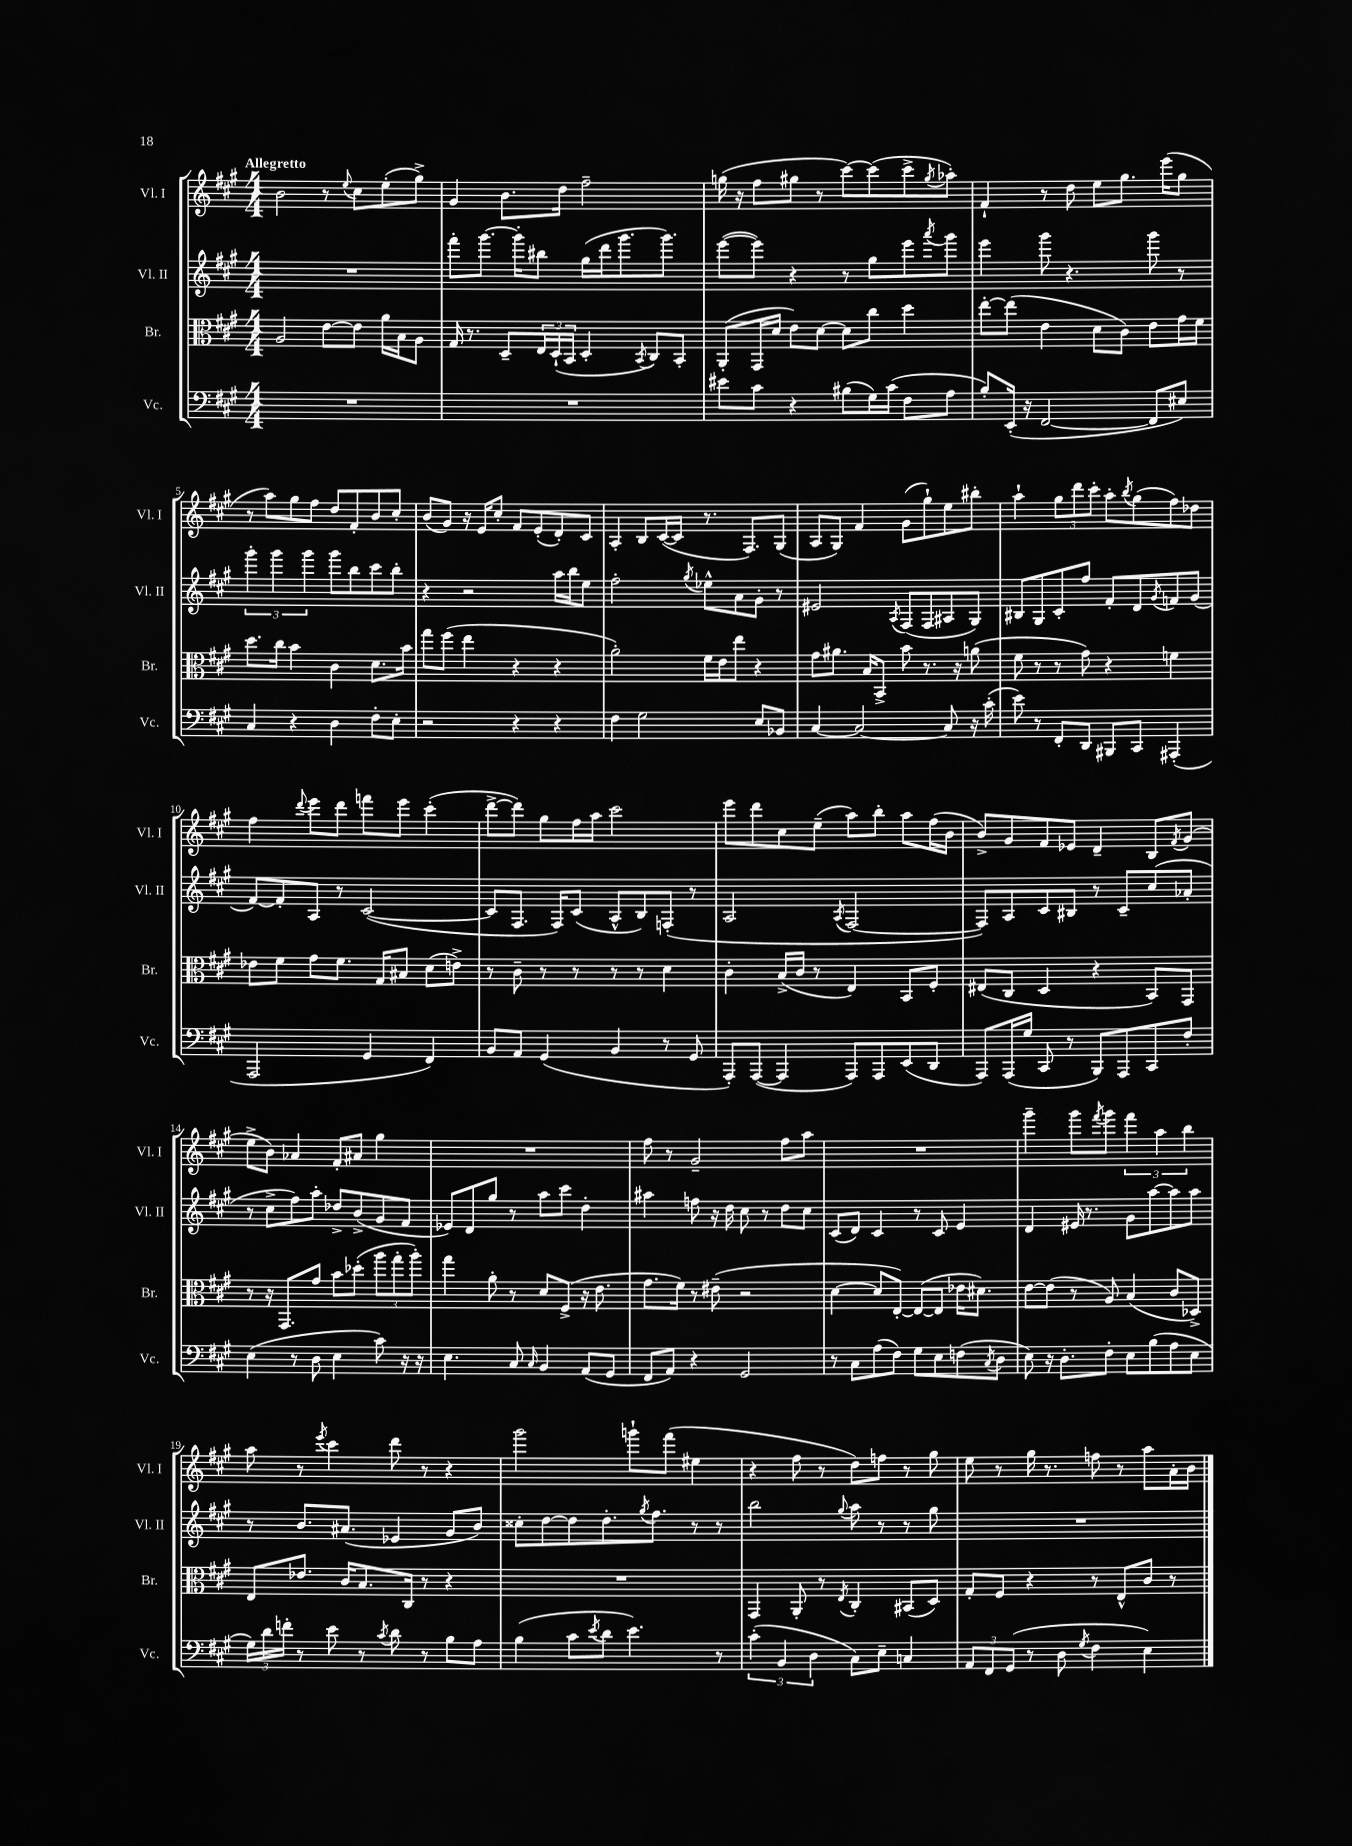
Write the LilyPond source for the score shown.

<<
\new StaffGroup <<
\new Staff = "s0" \with { instrumentName = "Vl. I" shortInstrumentName = "Vl. I" } {
    \clef treble \key a \major \numericTimeSignature \time 4/4 \tempo "Allegretto"
    b'2 r8 \appoggiatura { e''8 } cis''8 e''8-.( gis''8->) |
    gis'4 b'8. d''16 fis''2-- |
    g''16( r16 fis''8 gis''8 r8 cis'''8~) cis'''8( cis'''8-> \acciaccatura { gis''8 } aes''8-.) |
    fis'4-! r8 d''8 e''8 gis''8. e'''16( gis''8 |
    r8 a''8) gis''8 fis''8 d''8 fis'8-. b'8 cis''8-. |
    b'8( gis'8) r16 e'16 cis''8-. fis'8 e'8-.( d'8-.) cis'8 |
    a4-. b8 cis'16~( cis'16 r8. fis8.) gis8( |
    a8 gis8) fis'4 gis'8( gis''8-!) e''8 bis''8-. |
    a''4-! \tuplet 3/2 { gis''8 d'''8 cis'''8-. } a''8-. \acciaccatura { b''8 } gis''8( fis''8) des''8 |
    fis''4 \appoggiatura { d'''8 } e'''8 d'''8 f'''8 e'''8 cis'''4-.( |
    d'''8~-> d'''8) gis''8 fis''16 a''16 cis'''2 |
    e'''8 d'''8 cis''8 e''8--( a''8) b''8-. a''8 fis''16( b'16 |
    b'8->) gis'8 fis'8 ees'8 d'4-- b8 \acciaccatura { fis'8 } gis'8( |
    e''8-> b'8) aes'4 fis'8-. ais'8 gis''4 |
    R1 |
    fis''8 r8 gis'2-- fis''8 a''8 |
    R1 |
    gis'''4-- gis'''8 \acciaccatura { fis'''8 } gis'''8 \tuplet 3/2 { fis'''4 a''4 b''4 } |
    a''8 r8 \acciaccatura { e'''8 } cis'''4 d'''8 r8 r4 |
    gis'''2 g'''8-! fis'''8( eis''4 |
    r4 fis''8 r8 d''8) f''8 r8 gis''8 |
    e''8 r8 gis''16 r8. f''8 r8 a''8 a'16-. b'16 \bar "|." |
}
\new Staff = "s1" \with { instrumentName = "Vl. II" shortInstrumentName = "Vl. II" } {
    \clef treble \key a \major \numericTimeSignature \time 4/4
    R1 |
    fis'''8-. gis'''8.~ gis'''16-. bis''8 gis''16( d'''16 gis'''8. gis'''8.) |
    e'''8~( e'''8) r4 r8 gis''8 e'''8 \acciaccatura { a'''8 } gis'''8 |
    e'''4 gis'''8 r4. gis'''8 r8 |
    \tuplet 3/2 { gis'''4-. gis'''4 gis'''4 } gis'''8 b''8 cis'''8 b''8-. |
    r4 r2 a''16 b''16 e''8 |
    fis''2-. \acciaccatura { gis''8 } ees''8-^ a'8 gis'8-. r8 |
    eis'2 \acciaccatura { a8 } fis8( fis8 ais8 gis8) |
    bis8 gis8 cis'8-. fis''8 fis'8-. d'8 \acciaccatura { gis'8 } f'8 gis'8( |
    fis'8~) fis'8-. a8 r8 cis'2~( |
    cis'8 fis8. fis16) cis'8( a8-^ b8) f8-.( r8 |
    a2 \acciaccatura { a8 } fis2~ |
    fis8) a8 cis'8 bis8 r8 cis'8-- cis''8( aes'8-. |
    r8 cis''8-> fis''8) a''8-. des''8-> b'8->( gis'8 fis'8 |
    ees'8) d'8 gis''8 r8 a''8 cis'''8 d''4-. |
    ais''4 f''8 r16 d''16 cis''8 r8 d''8 cis''8 |
    cis'8( d'8) cis'4 r8 cis'8 e'4 |
    d'4 eis'16 r8. gis'8 a''8~ a''8 a''8 |
    r8 b'8. ais'8.( ees'4 gis'8 b'8) |
    cisis''8-. d''8~ d''8 d''8.-. \acciaccatura { gis''8 } fis''8. r8 r8 |
    b''2 \appoggiatura { gis''8 } a''8 r8 r8 gis''8 |
    R1 \bar "|." |
}
\new Staff = "s2" \with { instrumentName = "Br." shortInstrumentName = "Br." } {
    \clef alto \key a \major \numericTimeSignature \time 4/4
    a2 e'8~ e'8 a'16 b16 a8 |
    gis16 r8. d8-- \tuplet 3/2 { e16 d16-!( b,16 } d4-. \acciaccatura { b,8 } cis8) b,8-. |
    a,8-.( gis,16 d'16 e'8) d'8~ d'8 cis''8 d''4 |
    e''8~-. e''8( e'4 d'8 cis'8) e'8 gis'16 fis'16 |
    d''8. cis''16 b'4 cis'4 d'8. b'16 |
    gis''8 fis''8( e''4 r4 r4 |
    a'2-.) fis'16 e'16 e''8 r4 |
    gis'8 ais'8. b16 b,8-> b'8 r8. r16 a'8( |
    fis'8 r8 r8 gis'8) r4 f'4 |
    ees'8 fis'8 gis'8 fis'8. gis16 bis8 d'8( e'8->) |
    r8 cis'8-- r8 r8 r8 r8 d'4 |
    cis'4-. b16->( cis'16 r8 e4) b,8 fis8-. |
    eis8( cis8 d4 r4 b,8) gis,8 |
    r8 r16 gis,8. gis'8 b'8 des''8-.( \tuplet 3/2 { a''8 gis''8-. a''8-.) } |
    gis''4 a'8-. r8 d'8 fis8->( r16 e'8. |
    gis'8. fis'16) r8 eis'8--( r2 |
    d'4~ d'8 e8~-.) e8~( e8 ees'16 dis'8.) |
    e'8~ e'8( r8 a8) b4( cis'8 des8->) |
    e8 ees'8. cis'16 b8. cis16 r8 r4 |
    R1 |
    gis,4 a,8-. r8 \acciaccatura { e8 } cis4-. bis,8( d8) |
    gis8-. fis8 r4 r8 e8-^ cis'8 r8 \bar "|." |
}
\new Staff = "s3" \with { instrumentName = "Vc." shortInstrumentName = "Vc." } {
    \clef bass \key a \major \numericTimeSignature \time 4/4
    R1 |
    R1 |
    eis'8 cis'8 r4 bis8( gis16) cis'16( fis8 a8 |
    b8-.) e,16-.( r16 fis,2~ fis,8 eis8) |
    cis4 r4 d4 fis8-. e8-. |
    r2 r4 r4 |
    fis4 gis2 e8 bes,8 |
    cis4~ cis2~ cis8 r16 cis'16-.( |
    e'8) r8 fis,8-. d,8 bis,,8 cis,8 ais,,4-.( |
    a,,2 gis,4 fis,4) |
    b,8 a,8 gis,4( b,4 r8 gis,8 |
    a,,8-.) a,,8~( a,,4 a,,8) a,,8 e,8( d,8 |
    a,,8) a,,16( gis16 cis,8 r8 b,,8) a,,8 cis,8 fis8-. |
    e4( r8 d8 e4 cis'8) r16 r16 |
    e4. cis8 \grace { cis16 } b,4 a,8( gis,8 |
    fis,8 a,8) r4 gis,2 |
    r8 cis8 a8( fis8) gis8 e8 f8( \acciaccatura { cis8 } d8 |
    e8) r16 d8.-. fis8-. e8 b8( a8 e8 |
    \tuplet 3/2 { gis16) d'16 f'16-. } r8 e'8 r8 \acciaccatura { cis'8 } d'8 r8 b8 a8 |
    b4( cis'8 \acciaccatura { e'8 } d'8 e'4.) r8 |
    \tuplet 3/2 { cis'4-.( b,4 d4 } cis8) e8-- c4 |
    \tuplet 3/2 { a,8 fis,8 gis,8( } r8 d8 \acciaccatura { gis8 } fis4 e4) \bar "|." |
}
>>
>>
